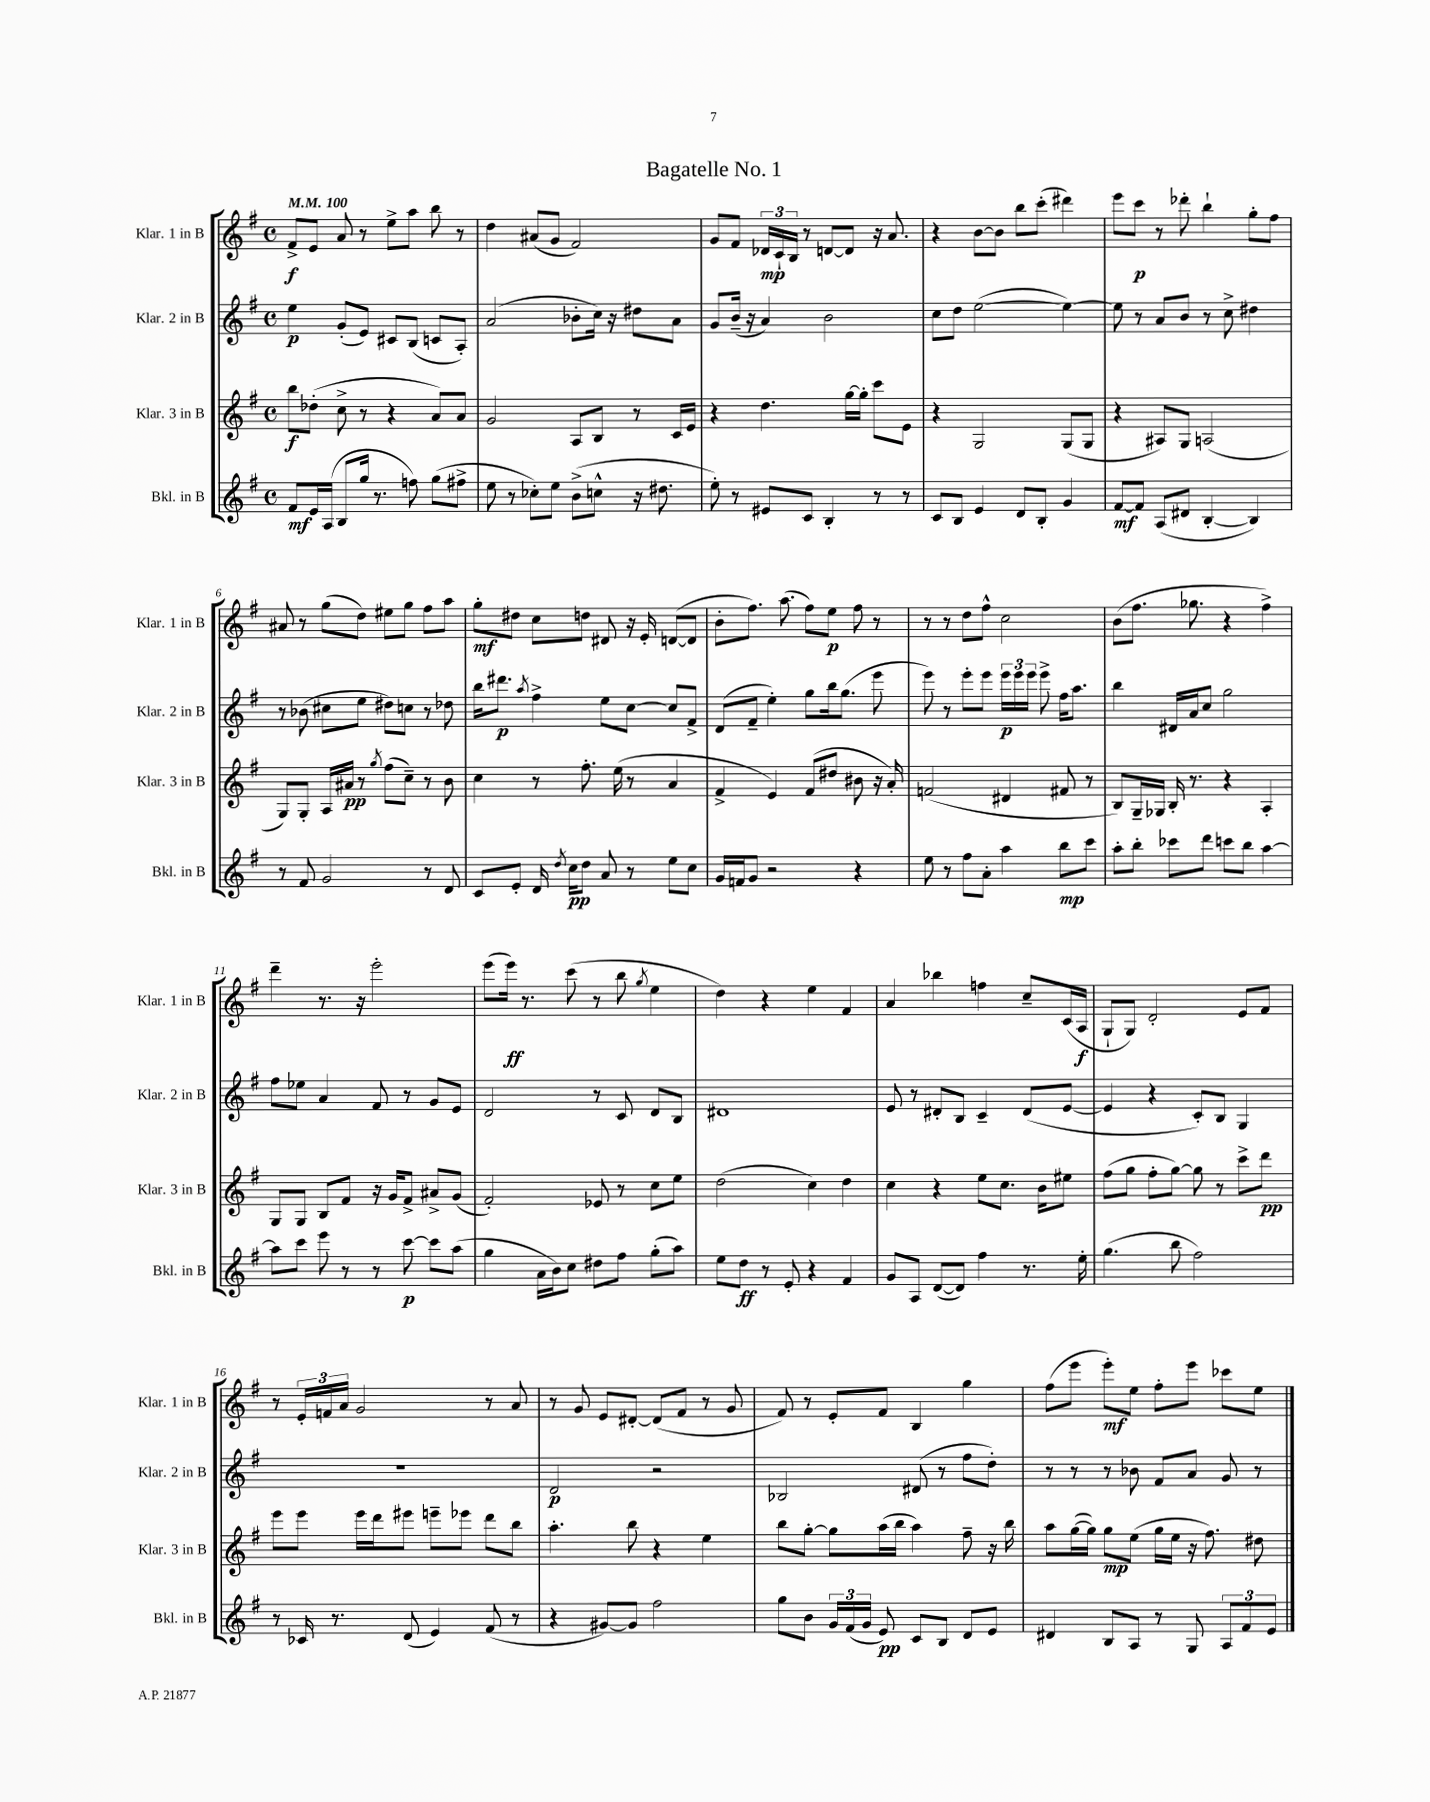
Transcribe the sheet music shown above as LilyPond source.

\header { title = "Bagatelle No. 1" }
<<
\new StaffGroup <<
\new Staff = "s0" \with { instrumentName = "Klar. 1 in B" shortInstrumentName = "Klar. 1 in B" } {
    \clef treble \key g \major \defaultTimeSignature \time 4/4 \tempo 4 = 100
    \autoBeamOff fis'8[->\f e'8] a'8 r8 e''8[-> a''8] b''8 r8 |
    d''4 ais'8[( g'8] fis'2) |
    g'8[ fis'8] \tuplet 3/2 { des'16[\mp c'16-! b16] } r8 d'8[~ d'8] r16 a'8. |
    r4 b'8[~ b'8] b''8[ c'''8]-.( dis'''4) |
    e'''8[ c'''8]\p r8 des'''8-. b''4-! g''8[-. fis''8] |
    ais'8 r8 g''8[( d''8]) eis''8[ g''8] fis''8[ a''8] |
    g''8[-.\mf dis''8] c''8[ d''8] dis'8 r16 e'16-. d'8[~( d'8] |
    b'8[-. fis''8.]) a''8.( fis''8[) e''8]\p fis''8 r8 |
    r8 r8 d''8[ fis''8]-^ c''2 |
    b'8[( fis''8.] ges''8. r4 fis''4->) |
    d'''4-- r8. r16 e'''2-. |
    e'''8[( e'''16]\ff) r8. c'''8( r8 b''8 \acciaccatura { g''8 } e''4 |
    d''4) r4 e''4 fis'4 |
    a'4 bes''4 f''4 c''8[-- c'16( a16]\f |
    g8[-! g8]) d'2-. e'8[ fis'8] |
    r8 \tuplet 3/2 { e'16[-. f'16 a'16] } g'2 r8 a'8 |
    r8 g'8 e'8[ dis'8]~-. dis'8[( fis'8] r8 g'8 |
    fis'8) r8 e'8[-. fis'8] b4 g''4 |
    fis''8[( e'''8] e'''8[-.\mf) e''8] fis''8[-. e'''8] ces'''8[ e''8] \bar "|." |
}
\new Staff = "s1" \with { instrumentName = "Klar. 2 in B" shortInstrumentName = "Klar. 2 in B" } {
    \clef treble \key g \major \defaultTimeSignature \time 4/4
    \autoBeamOff e''4\p g'8[-.( e'8]) cis'8[ b8]( c'8[ a8]-.) |
    a'2( bes'8[-. c''16]) r16 dis''8[ a'8] |
    g'8[ b'16]--( r16 a'4) b'2 |
    c''8[ d''8] e''2~( e''4~) |
    e''8 r8 a'8[ b'8] r8 c''8-> dis''4 |
    r8 bes'8( cis''8[ e''8] dis''8[) c''8] r8 des''8 |
    b''16[ dis'''8.]\p \acciaccatura { a''8 } fis''4-> e''8[ c''8]~ c''8[ fis'8]-> |
    d'8[( fis'8]-- e''4-.) g''8[ b''16 g''8.]( e'''8 |
    e'''8) r8 e'''8[-. e'''8] \tuplet 3/2 { e'''16[\p e'''16 e'''16] } e'''8-> fis''16[ a''8.] |
    b''4 dis'16[ a'16 c''8] g''2 |
    fis''8[ ees''8] a'4 fis'8 r8 g'8[ e'8] |
    d'2 r8 c'8 d'8[ b8] |
    dis'1 |
    e'8 r8 dis'8[-. b8] c'4-- dis'8[( e'8]~ |
    e'4 r4 c'8[-.) b8] g4 |
    R1 |
    d'2\p r2 |
    bes2 dis'8( r8 fis''8[ d''8]-.) |
    r8 r8 r8 bes'8 fis'8[ a'8] g'8 r8 \bar "|." |
}
\new Staff = "s2" \with { instrumentName = "Klar. 3 in B" shortInstrumentName = "Klar. 3 in B" } {
    \clef treble \key g \major \defaultTimeSignature \time 4/4
    \autoBeamOff b''8[\f des''8]-.( c''8-> r8 r4 a'8[) a'8] |
    g'2 a8[ b8] r8 c'16[ e'16] |
    r4 d''4. g''16[~ g''16]-. c'''8[ e'8] |
    r4 g2 g8[( g8] |
    r4 ais8[) g8] a2( |
    g8[) g8]-. a16[ ais'16]\pp r8 \acciaccatura { g''8 } fis''8[( c''8]--) r8 b'8 |
    c''4 r8 fis''8.-. e''16( r8 a'4 |
    fis'4-> e'4) fis'8[( dis''8] bis'8 r16 a'16-.) |
    f'2( dis'4 fis'8 r8 |
    b8[) g16-- ges16] b16-. r8. r4 a4-. |
    g8[ g8] b8[ fis'8] r16 g'16[ fis'8]-> ais'8[-> g'8]( |
    fis'2-.) ees'8 r8 c''8[ e''8] |
    d''2( c''4) d''4 |
    c''4 r4 e''8[ c''8.] b'16[ eis''8] |
    fis''8[( g''8] fis''8[-. g''8]~) g''8 r8 c'''8[-> d'''8]\pp |
    e'''8[ e'''8] e'''16[ d'''16 eis'''8] e'''8[-- ees'''8] d'''8[ b''8] |
    a''4.-. b''8 r4 e''4 |
    b''8[ g''8]~-. g''8[ a''16( b''16] a''4) fis''8-- r16 b''16 |
    a''8[ g''16~( g''16]) g''8[\mp e''8]( g''16[ e''16] r16 fis''8.) dis''8 \bar "|." |
}
\new Staff = "s3" \with { instrumentName = "Bkl. in B" shortInstrumentName = "Bkl. in B" } {
    \clef treble \key g \major \defaultTimeSignature \time 4/4
    \autoBeamOff fis'8[\mf e'16 a16]( b8[ g''16] r8. f''8) g''8[( fis''8]-> |
    e''8 r8 ces''8[-.) e''8] b'8[->( c''8]-^ r16 dis''8. |
    e''8-.) r8 eis'8[ c'8] b4-. r8 r8 |
    c'8[ b8] e'4 d'8[ b8]-. g'4 |
    fis'8[~\mf fis'8] a8[( dis'8] b4~-. b4) |
    r8 fis'8 g'2 r8 d'8 |
    c'8[ e'8]-. d'16 \acciaccatura { d''8 } c''16[\pp d''8] a'8 r8 e''8[ c''8] |
    g'16[ f'16 g'8] r2 r4 |
    e''8 r8 fis''8[ a'8]-. a''4 b''8[\mp c'''8] |
    a''8[-. b''8]-. ces'''8[ d'''8] c'''8[ b''8] a''4~ |
    a''8[ c'''8] e'''8 r8 r8 c'''8~\p c'''8[ a''8]( |
    g''4 a'16[ b'16) c''8] dis''8[ fis''8] g''8[-.( a''8]) |
    e''8[ d''8]\ff r8 e'8-. r4 fis'4 |
    g'8[ a8] d'8[~( d'8]) fis''4 r8. e''16-. |
    g''4.( b''8 fis''2) |
    r8 ces'16 r8. d'8( e'4) fis'8( r8 |
    r4 gis'8[~) gis'8] fis''2 |
    g''8[ b'8] \tuplet 3/2 { g'16[ fis'16( g'16] } e'8\pp) c'8[ b8] d'8[ e'8] |
    dis'4 b8[ a8] r8 g8 \tuplet 3/2 { a8[ fis'8 e'8] } \bar "|." |
}
>>
>>
